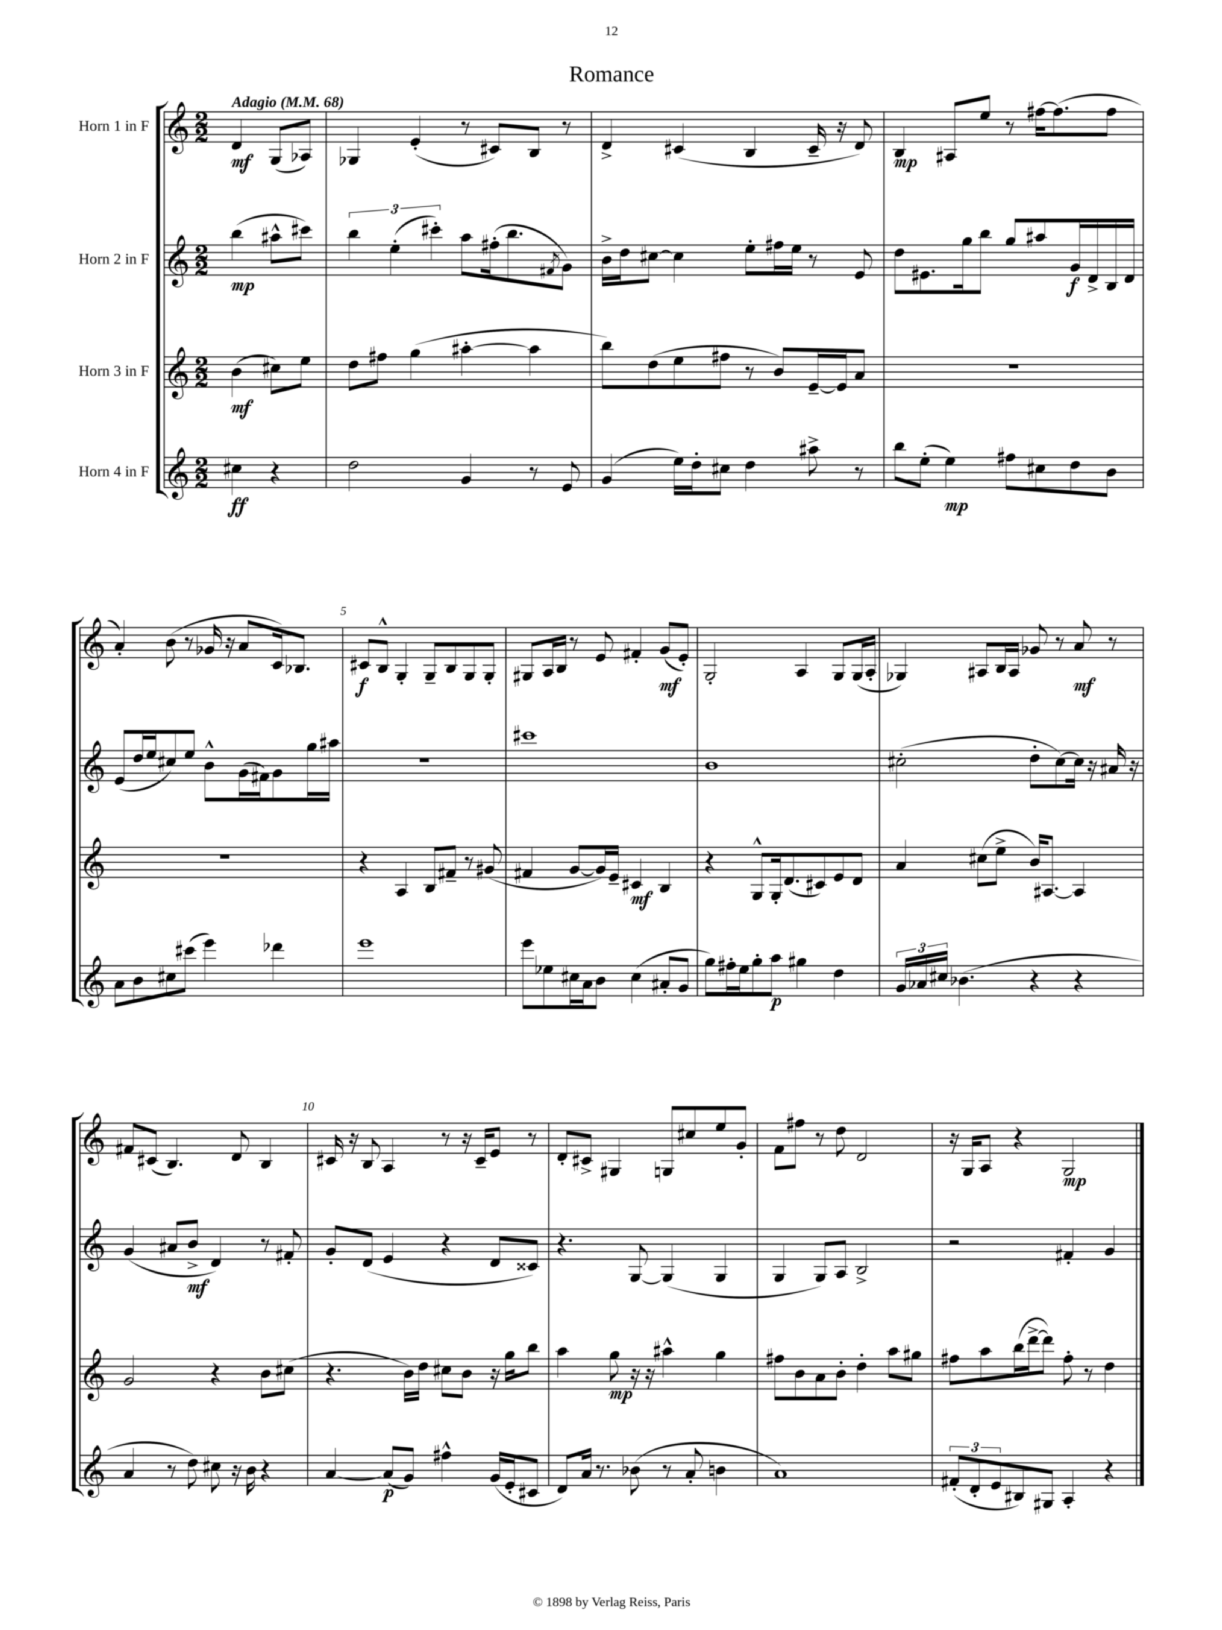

**kern	**dynam	**kern	**dynam	**kern	**dynam	**kern	**dynam
*part4	*part4	*part3	*part3	*part2	*part2	*part1	*part1
*staff4	*staff4	*staff3	*staff3	*staff2	*staff2	*staff1	*staff1
*I"Horn 4 in F	*	*I"Horn 3 in F	*	*I"Horn 2 in F	*	*I"Horn 1 in F	*
*clefG2	*	*clefG2	*	*clefG2	*	*clefG2	*
*k[]	*	*k[]	*	*k[]	*	*k[]	*
*M2/2	*	*M2/2	*	*M2/2	*	*M2/2	*
*MM68	*	*MM68	*	*MM68	*	*MM68	*
=	=	=	=	=	=	=	=
!	!	!	!	!	!	!LO:TX:a:B:t=Adagio	!
4cc#X\	ff	(4b\	mf	(4bb\	mp	4d/	mf
4r	.	8cc#X\L)	.	8aa#X^^\L	.	(8G/L	.
.	.	8ee\J	.	8ccc#X\J)	.	8A-X/J)	.
=1	=1	=1	=1	=1	=1	=1	=1
2dd\	.	8dd\L	.	6bb\	.	4G-X/	.
.	.	8ff#X\J	.	.	.	.	.
.	.	.	.	(6ee'\	.	.	.
.	.	(4gg\	.	.	.	(4e'/	.
.	.	.	.	6ccc#X'\)	.	.	.
4g/	.	[4aa#X'\	.	8aa\L	.	8r	.
.	.	.	.	(16ff#X'\k	.	8c#X/L)	.
.	.	.	.	8.bb\	.	.	.
8r	.	4aa#\]	.	.	.	8B/J	.
.	.	.	.	8qf#X/	.	.	.
8e/	.	.	.	8g\J)	.	8r	.
=2	=2	=2	=2	=2	=2	=2	=2
(4g/	.	8bb\L)	.	16b^\LL	.	4d^/	.
.	.	.	.	16dd\J	.	.	.
.	.	(8dd\	.	[8cc#X\J	.	.	.
16ee\LL)	.	8ee\	.	4cc#\]	.	(4c#X/	.
16dd'\J	.	.	.	.	.	.	.
8cc#X\J	.	8ff#X\J	.	.	.	.	.
4dd\	.	8r	.	8ee'\L	.	4B/	.
.	.	8b/L)	.	16ff#X\L	.	.	.
.	.	.	.	16ee\JJ	.	.	.
8aa#X^\	.	[16e~/L	.	8r	.	16c#~/	.
.	.	16e/J]	.	.	.	16r	.
8r	.	8a/J	.	8e/	.	8d/)	.
=3	=3	=3	=3	=3	=3	=3	=3
8bb\L	.	1r	.	8dd\L	.	4B/	mp
(8ee'\J	.	.	.	8.e#X\	.	.	.
4ee\)	mp	.	.	.	.	8A#X/L	.
.	.	.	.	16gg\k	.	.	.
.	.	.	.	8bb\J	.	8ee/J	.
8ff#X\L	.	.	.	8gg/L	.	8r	.
8cc#X\	.	.	.	8aa#X/	.	[16ff#X\KL	.
.	.	.	.	.	.	(8.ff#\]	.
8dd\	.	.	.	16g/L	f	.	.
.	.	.	.	16d^/	.	.	.
8b\J	.	.	.	16B/	.	8ff#\J	.
.	.	.	.	16d/JJ	.	.	.
!!LO:LB:g=z
=4	=4	=4	=4	=4	=4	=4	=4
8a\L	.	1r	.	(8e/L	.	4a'/)	.
8b\	.	.	.	16dd/L	.	.	.
.	.	.	.	16ee/J	.	.	.
8cc#X\	.	.	.	8cc#X/)	.	(8b\	.
(8ccc#X\J	.	.	.	8ee/J	.	8r	.
4eee\)	.	.	.	8b^^\L	.	16g-X/	.
.	.	.	.	.	.	16r	.
.	.	.	.	(16g\L	.	8a/L	.
.	.	.	.	16f#X\J)	.	.	.
4ddd-X\	.	.	.	8g\	.	16c/k)	.
.	.	.	.	.	.	8.B-X/J	.
.	.	.	.	16gg\L	.	.	.
.	.	.	.	16aa#X\JJ	.	.	.
=5	=5	=5	=5	=5	=5	=5	=5
1eee	.	4r	.	1r	.	8c#X/L	f
.	.	.	.	.	.	8B^^/J	.
.	.	4A/	.	.	.	4G'/	.
.	.	8B/L	.	.	.	8G~/L	.
.	.	8f#X~/J	.	.	.	8B/	.
.	.	8r	.	.	.	8G/	.
.	.	(8g#X/	.	.	.	8G'/J	.
=6	=6	=6	=6	=6	=6	=6	=6
8eee\L	.	4f#X/	.	1ccc#X	.	8G#X/L	.
8ee-X\	.	.	.	.	.	16A/L	.
.	.	.	.	.	.	16B/JJ	.
16cc#X\L	.	[8g/L	.	.	.	8r	.
16a\J	.	.	.	.	.	.	.
8b\J	.	16g/L])	.	.	.	8e/	.
.	.	16e~/JJ	.	.	.	.	.
(4cc#\	.	4c#X/	mf	.	.	4f#X'/	.
8a#X'/L	.	4B/	.	.	.	(8g/L	mf
8g/J	.	.	.	.	.	8e'/J)	.
=7	=7	=7	=7	=7	=7	=7	=7
8gg\L)	.	4r	.	1b	.	2G'/	.
16ff#X'\L	.	.	.	.	.	.	.
16ee\J	.	.	.	.	.	.	.
8gg'\	.	8G^^/L	.	.	.	.	.
8aa\J	p	16G'/k	.	.	.	.	.
.	.	(8.d/	.	.	.	.	.
4gg#X\	.	.	.	.	.	4A/	.
.	.	8c#X/)	.	.	.	.	.
4dd\	.	8e/	.	.	.	8G/L	.
.	.	8d/J	.	.	.	(16G/L	.
.	.	.	.	.	.	16A'/JJ	.
=8	=8	=8	=8	=8	=8	=8	=8
24g/LL	.	4a/	.	(2cc#X'\	.	4G-X/)	.
24a-X/	.	.	.	.	.	.	.
24cc#X/JJ	.	.	.	.	.	.	.
(4.b-X\	.	.	.	.	.	.	.
.	.	(8cc#X\L	.	.	.	8A#X/L	.
.	.	8ee^\J	.	.	.	16B/L	.
.	.	.	.	.	.	16A#/JJ	.
4r	.	16b/KL)	.	8dd'\L	.	8g-X/	.
.	.	[8.A#X/J	.	.	.	.	.
.	.	.	.	[8cc#\)	.	8r	.
4r	.	4A#/]	.	16cc#\Jk]	.	8a/	mf
.	.	.	.	16r	.	.	.
.	.	.	.	16a#X/	.	8r	.
.	.	.	.	16r	.	.	.
!!LO:LB:g=z
=9	=9	=9	=9	=9	=9	=9	=9
4a/	.	2g/	.	(4g/	.	8f#X/L	.
.	.	.	.	.	.	(8c#X/J	.
8r	.	.	.	8a#X/L	.	4.B/)	.
8dd\)	.	.	.	8b^/J	mf	.	.
8cc#X\	.	4r	.	4d/)	.	.	.
16r	.	.	.	.	.	8d/	.
16b\	.	.	.	.	.	.	.
4r	.	8b\L	.	8r	.	4B/	.
.	.	(8cc#X\J	.	8f#X'/	.	.	.
=10	=10	=10	=10	=10	=10	=10	=10
[4a/	.	4.r	.	8g'/L	.	16c#X/	.
.	.	.	.	.	.	16r	.
.	.	.	.	(8d/J	.	8B/	.
(8a/L]	p	.	.	4e/	.	4A/	.
8g/J)	.	16b\LL)	.	.	.	.	.
.	.	16dd\JJ	.	.	.	.	.
4ff#X^^\	.	8cc#X\L	.	4r	.	8r	.
.	.	8b\J	.	.	.	16r	.
.	.	.	.	.	.	16c#~/KL	.
(16g/LL	.	16r	.	8d/L	.	8e/J	.
16e'/J	.	16gg\KL	.	.	.	.	.
8c#X/J	.	8bb\J	.	8c##X/J)	.	8r	.
=11	=11	=11	=11	=11	=11	=11	=11
8d/L)	.	4aa\	.	4.r	.	8d'/L	.
16a/Jk	.	.	.	.	.	8c#X^/J	.
8.r	.	.	.	.	.	.	.
.	.	8gg\	mp	.	.	4G#X/	.
(8b-X\	.	16r	.	[8G/	.	.	.
.	.	16r	.	.	.	.	.
8r	.	4aa#X^^\	.	(4G/]	.	8Gn/L	.
8a'/	.	.	.	.	.	8cc#X/	.
4bn\	.	4gg\	.	4G/	.	8ee/	.
.	.	.	.	.	.	8g'/J	.
=12	=12	=12	=12	=12	=12	=12	=12
1a)	.	8ff#X\L	.	4G/	.	8f\L	.
.	.	8b\	.	.	.	8ff#X\J	.
.	.	8a\	.	8G/L)	.	8r	.
.	.	8b'\J	.	8A/J	.	8dd\	.
.	.	4dd'\	.	2B^/	.	2d/	.
.	.	8aa\L	.	.	.	.	.
.	.	8gg#X\J	.	.	.	.	.
=13	=13	=13	=13	=13	=13	=13	=13
(12f#X'/L	.	8ff#X\L	.	2r	.	16r	.
.	.	.	.	.	.	16G/KL	.
12d'/	.	.	.	.	.	.	.
.	.	8aa\	.	.	.	8A/J	.
12e/	.	.	.	.	.	.	.
8B#X/)	.	(16bb\L	.	.	.	4r	.
.	.	[16ddd^\J	.	.	.	.	.
8G#X/J	.	8ddd\J])	.	.	.	.	.
4A'/	.	8ff#'\	.	4f#X'/	.	2G/	mp
.	.	8r	.	.	.	.	.
4r	.	4dd\	.	4g/	.	.	.
==	==	==	==	==	==	==	==
*-	*-	*-	*-	*-	*-	*-	*-
